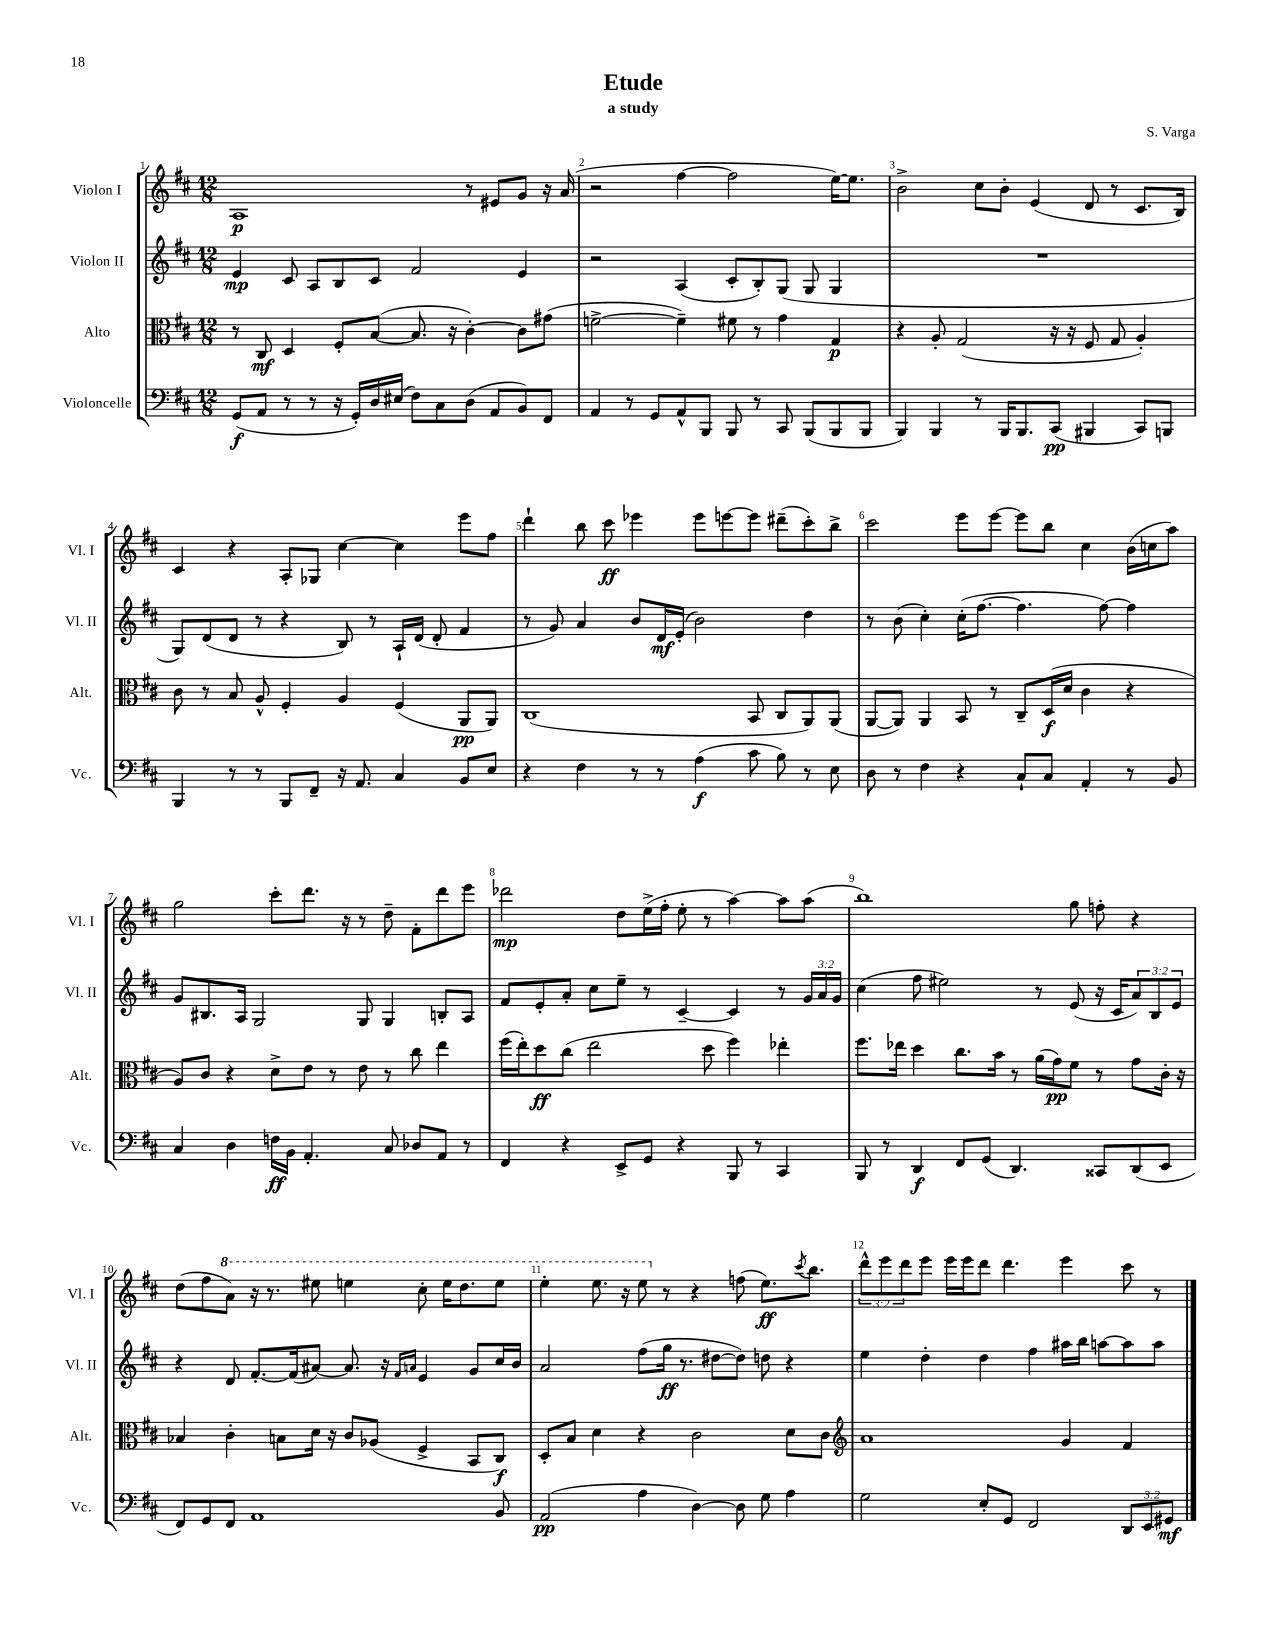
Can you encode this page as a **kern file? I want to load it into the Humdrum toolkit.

**kern	**dynam	**kern	**dynam	**kern	**dynam	**kern	**dynam
*part4	*part4	*part3	*part3	*part2	*part2	*part1	*part1
*staff4	*staff4	*staff3	*staff3	*staff2	*staff2	*staff1	*staff1
*I"Violoncelle	*	*I"Alto	*	*I"Violon II	*	*I"Violon I	*
*I'Vc.	*	*I'Alt.	*	*I'Vl. II	*	*I'Vl. I	*
*clefF4	*	*clefC3	*	*clefG2	*	*clefG2	*
*k[f#c#]	*	*k[f#c#]	*	*k[f#c#]	*	*k[f#c#]	*
*M12/8	*	*M12/8	*	*M12/8	*	*M12/8	*
=1	=1	=1	=1	=1	=1	=1	=1
(8GG/L	f	8r	.	4e/	mp	1A	p
8AA/J	.	8C#/	mf	.	.	.	.
8r	.	4D/	.	8c#/	.	.	.
8r	.	.	.	8A/L	.	.	.
16r	.	8F#'/L	.	8B/	.	.	.
16GG'/LL)	.	.	.	.	.	.	.
16D/	.	([8B/J	.	8c#/J	.	.	.
(16E#X/JJ	.	.	.	.	.	.	.
8F#\L)	.	8.B/]	.	2f#/	.	.	.
8C#\	.	.	.	.	.	.	.
.	.	16r	.	.	.	.	.
(8D\J	.	[4c#'\)	.	.	.	8r	.
8AA/L	.	.	.	.	.	8e#X/L	.
8BB/)	.	8c#\L]	.	4e/	.	8g/J	.
8FF#/J	.	(8g#X\J	.	.	.	16r	.
.	.	.	.	.	.	(16a/	.
=2	=2	=2	=2	=2	=2	=2	=2
4AA/	.	[2fn^\	.	2r	.	2r	.
8r	.	.	.	.	.	.	.
8GG/L	.	.	.	.	.	.	.
8AA^^/	.	4f~\])	.	(4A/	.	[4ff#\	.
8BBB/J	.	.	.	.	.	.	.
8BBB/	.	8f#X\	.	8c#'/L	.	2ff#\]	.
8r	.	8r	.	8B'/)	.	.	.
8CC#/	.	4g\	.	(8G/J	.	.	.
(8BBB/L	.	.	.	8G/	.	.	.
8BBB/	.	4G/	p	4G/	.	[16ee\KL)	.
.	.	.	.	.	.	8.ee\J]	.
8BBB/J	.	.	.	.	.	.	.
=3	=3	=3	=3	=3	=3	=3	=3
4BBB/)	.	4r	.	1.r	.	2b^\	.
4BBB/	.	8A'/	.	.	.	.	.
.	.	(2G/	.	.	.	.	.
8r	.	.	.	.	.	8cc#\L	.
16BBB/KL	.	.	.	.	.	8b'\J	.
8.BBB/	.	.	.	.	.	.	.
.	.	.	.	.	.	(4e/	.
(8CC#/J	pp	16r	.	.	.	.	.
.	.	16r	.	.	.	.	.
4BBB#X/	.	8F#/	.	.	.	8d/	.
.	.	8G/	.	.	.	8r	.
8CC#/L)	.	4A'/)	.	.	.	8.c#/L	.
8BBBn/J	.	.	.	.	.	.	.
.	.	.	.	.	.	16B/Jk)	.
!!LO:LB:g=z
=4	=4	=4	=4	=4	=4	=4	=4
4BBB/	.	8c#\	.	8G/L)	.	4c#/	.
.	.	8r	.	(8d/	.	.	.
8r	.	8B/	.	8d/J	.	4r	.
8r	.	8A^^/	.	8r	.	.	.
8BBB/L	.	4F#'/	.	4r	.	8A'/L	.
8FF#~/J	.	.	.	.	.	8G-X/J	.
16r	.	4A/	.	8B/)	.	[4cc#\	.
8.AA/	.	.	.	.	.	.	.
.	.	.	.	8r	.	.	.
4C#/	.	(4F#/	.	16A`/LL	.	4cc#\]	.
.	.	.	.	(16d/JJ	.	.	.
.	.	.	.	8d'/	.	.	.
8BB/L	.	8AA/L	pp	4f#/	.	8eee\L	.
8E/J	.	8AA/J)	.	.	.	8ff#\J	.
=5	=5	=5	=5	=5	=5	=5	=5
4r	.	(1C#	.	8r	.	4ddd`\	.
.	.	.	.	8g/)	.	.	.
4F#\	.	.	.	4a/	.	8bb\	.
.	.	.	.	.	.	8ccc#\	ff
8r	.	.	.	8b/L	.	4eee-X\	.
8r	.	.	.	16d/L	mf	.	.
.	.	.	.	(16e'/JJ	.	.	.
(4A\	f	.	.	2b\)	.	8eee-\L	.
.	.	.	.	.	.	[8eeen\	.
8c#\	.	8BB/	.	.	.	8eee\J]	.
8B\)	.	8C#/L	.	.	.	(8ddd#X~\L	.
8r	.	8AA/)	.	4dd\	.	8ccc#'\)	.
8E\	.	(8AA/J	.	.	.	8bb^\J	.
=6	=6	=6	=6	=6	=6	=6	=6
8D\	.	[8AA/L	.	8r	.	2ccc#\	.
8r	.	8AA/J])	.	(8b\	.	.	.
4F#\	.	4AA/	.	4cc#'\)	.	.	.
4r	.	8BB/	.	(16cc#'\KL	.	8eee\L	.
.	.	.	.	[8.ff#\J	.	.	.
.	.	8r	.	.	.	[8eee\J	.
8C#`/L	.	8C#~/L	.	4.ff#\]	.	8eee\L]	.
8C#/J	.	(16D/L	f	.	.	8bb\J	.
.	.	16d/JJ	.	.	.	.	.
4AA'/	.	4c#\	.	.	.	4cc#\	.
.	.	.	.	[8ff#\)	.	.	.
8r	.	4r	.	4ff#\]	.	(16b\LL	.
.	.	.	.	.	.	16ccn\J	.
8BB/	.	.	.	.	.	8aa\J)	.
!!LO:LB:g=z
=7	=7	=7	=7	=7	=7	=7	=7
4C#/	.	8A/L)	.	8g/L	.	2gg\	.
.	.	8c#/J	.	8.B#X/	.	.	.
4D\	.	4r	.	.	.	.	.
.	.	.	.	16A/Jk	.	.	.
.	.	.	.	2G/	.	.	.
16Fn\LL	ff	8d^\L	.	.	.	8ccc#'\L	.
16BB\JJ	.	.	.	.	.	.	.
4.AA'/	.	8e\J	.	.	.	8.ddd\J	.
.	.	8r	.	.	.	.	.
.	.	.	.	.	.	16r	.
.	.	8e\	.	8G/	.	8r	.
8C#/	.	8r	.	4G/	.	8dd~\	.
8D-X/L	.	8cc#\	.	.	.	8f#'\L	.
8AA/J	.	4ee\	.	8Bn'/L	.	8ddd\	.
8r	.	.	.	8A/J	.	8eee\J	.
=8	=8	=8	=8	=8	=8	=8	=8
4FF#/	.	(16ff#\LL	.	8f#/L	.	2ddd-X\	mp
.	.	16ee'\J)	.	.	.	.	.
.	.	8dd\	ff	8e'/	.	.	.
4r	.	(8cc#\J	.	8a'/J	.	.	.
.	.	2ee\	.	8cc#\L	.	.	.
8EE^/L	.	.	.	8ee~\J	.	8dd\L	.
8GG/J	.	.	.	8r	.	(16ee^\L	.
.	.	.	.	.	.	16ff#'\JJ	.
4r	.	.	.	[4c#~/	.	8ee'\	.
.	.	8dd\	.	.	.	8r	.
8BBB/	.	4ff#\)	.	4c#/]	.	[4aa\)	.
8r	.	.	.	.	.	.	.
4CC#/	.	4ee-X'\	.	8r	.	8aa\L]	.
.	.	.	.	24g/LL	.	(8aa\J	.
.	.	.	.	24a/	.	.	.
.	.	.	.	24g/JJ	.	.	.
=9	=9	=9	=9	=9	=9	=9	=9
8BBB/	.	8.ff#\L	.	(4cc#\	.	1bb)	.
8r	.	.	.	.	.	.	.
.	.	16ee-X\Jk	.	.	.	.	.
4DD/	f	4dd\	.	8ff#\	.	.	.
.	.	.	.	2ee#X\)	.	.	.
8FF#/L	.	8.cc#\L	.	.	.	.	.
(8GG/J	.	.	.	.	.	.	.
.	.	16b\Jk	.	.	.	.	.
4.DD/)	.	8r	.	.	.	.	.
.	.	(16a\LL	.	8r	.	.	.
.	.	16g\J)	pp	.	.	.	.
.	.	8f#\J	.	(8e/	.	8gg\	.
8CC##X/L	.	8r	.	16r	.	8ffn'\	.
.	.	.	.	16c#/KL	.	.	.
(8DD/	.	8g\L	.	12a/)	.	4r	.
.	.	.	.	12B/	.	.	.
8EE/J	.	16c#'\Jk	.	.	.	.	.
.	.	.	.	12e/J	.	.	.
.	.	16r	.	.	.	.	.
!!LO:LB:g=z
=10	=10	=10	=10	=10	=10	=10	=10
8FF#/L)	.	4B-X/	.	4r	.	(8dd\L	.
8GG/	.	.	.	.	.	8ff#\	.
*	*	*	*	*	*	*8va	*
8FF#/J	.	4c#'\	.	8d/	.	8aa\J)	.
1AA	.	.	.	[8.f#'/L	.	16r	.
.	.	.	.	.	.	8.r	.
.	.	8Bn\L	.	.	.	.	.
.	.	.	.	(16f#/k]	.	.	.
.	.	16d\Jk	.	[8a#X/J)	.	8eee#X\	.
.	.	16r	.	.	.	.	.
.	.	8c#/L	.	8.a#/]	.	4eeen\	.
.	.	(8A-X/J	.	.	.	.	.
.	.	.	.	16r	.	.	.
.	.	.	.	16qqf#/LL	.	.	.
.	.	.	.	16qqan/JJ	.	.	.
.	.	4F#^/	.	4e/	.	8ccc#'\	.
.	.	.	.	.	.	16eee\KL	.
.	.	.	.	.	.	8.ddd\	.
.	.	8BB/L	.	8g/L	.	.	.
8BB/	.	8C#/J)	f	16cc#/L	.	8eee\J	.
.	.	.	.	16b/JJ	.	.	.
=11	=11	=11	=11	=11	=11	=11	=11
(2AA/	pp	8D'/L	.	2a/	.	4eee'\	.
.	.	8B/J	.	.	.	.	.
.	.	4d\	.	.	.	8.eee\	.
.	.	.	.	.	.	16r	.
4A\	.	4r	.	(8ff#\L	.	8eee\	.
*	*	*	*	*	*	*X8va	*
.	.	.	.	16gg\Jk	ff	8r	.
.	.	.	.	8.r	.	.	.
[4D\)	.	2c#\	.	.	.	4r	.
.	.	.	.	[8dd#X\L	.	.	.
8D\]	.	.	.	8dd#\J])	.	(8ffn\	.
8G\	.	.	.	8ddn\	.	8.ee\L)	ff
4A\	.	8d\L	.	4r	.	.	.
.	.	.	.	.	.	8qccc#/	.
.	.	.	.	.	.	8.bb\J	.
.	.	8c#\J	.	.	.	.	.
=12	=12	=12	=12	=12	=12	=12	=12
*	*	*clefG2	*	*	*	*	*
2G\	.	1a	.	4ee\	.	12ddd^^\L	.
.	.	.	.	.	.	12eee\	.
.	.	.	.	.	.	12ddd\	.
.	.	.	.	4dd'\	.	8eee\J	.
.	.	.	.	.	.	16eee\LL	.
.	.	.	.	.	.	16eee\J	.
8E'/L	.	.	.	4dd\	.	8ddd\J	.
8GG/J	.	.	.	.	.	4.ddd\	.
2FF#/	.	.	.	4ff#\	.	.	.
.	.	4g/	.	16aa#X\LL	.	4eee\	.
.	.	.	.	16bb\JJ	.	.	.
.	.	.	.	[8aan\L	.	.	.
12DD/L	.	4f#/	.	8aa\]	.	8ccc#\	.
12EE/	.	.	.	.	.	.	.
.	.	.	.	8aa\J	.	8r	.
12GG#X/J	mf	.	.	.	.	.	.
==	==	==	==	==	==	==	==
*-	*-	*-	*-	*-	*-	*-	*-
